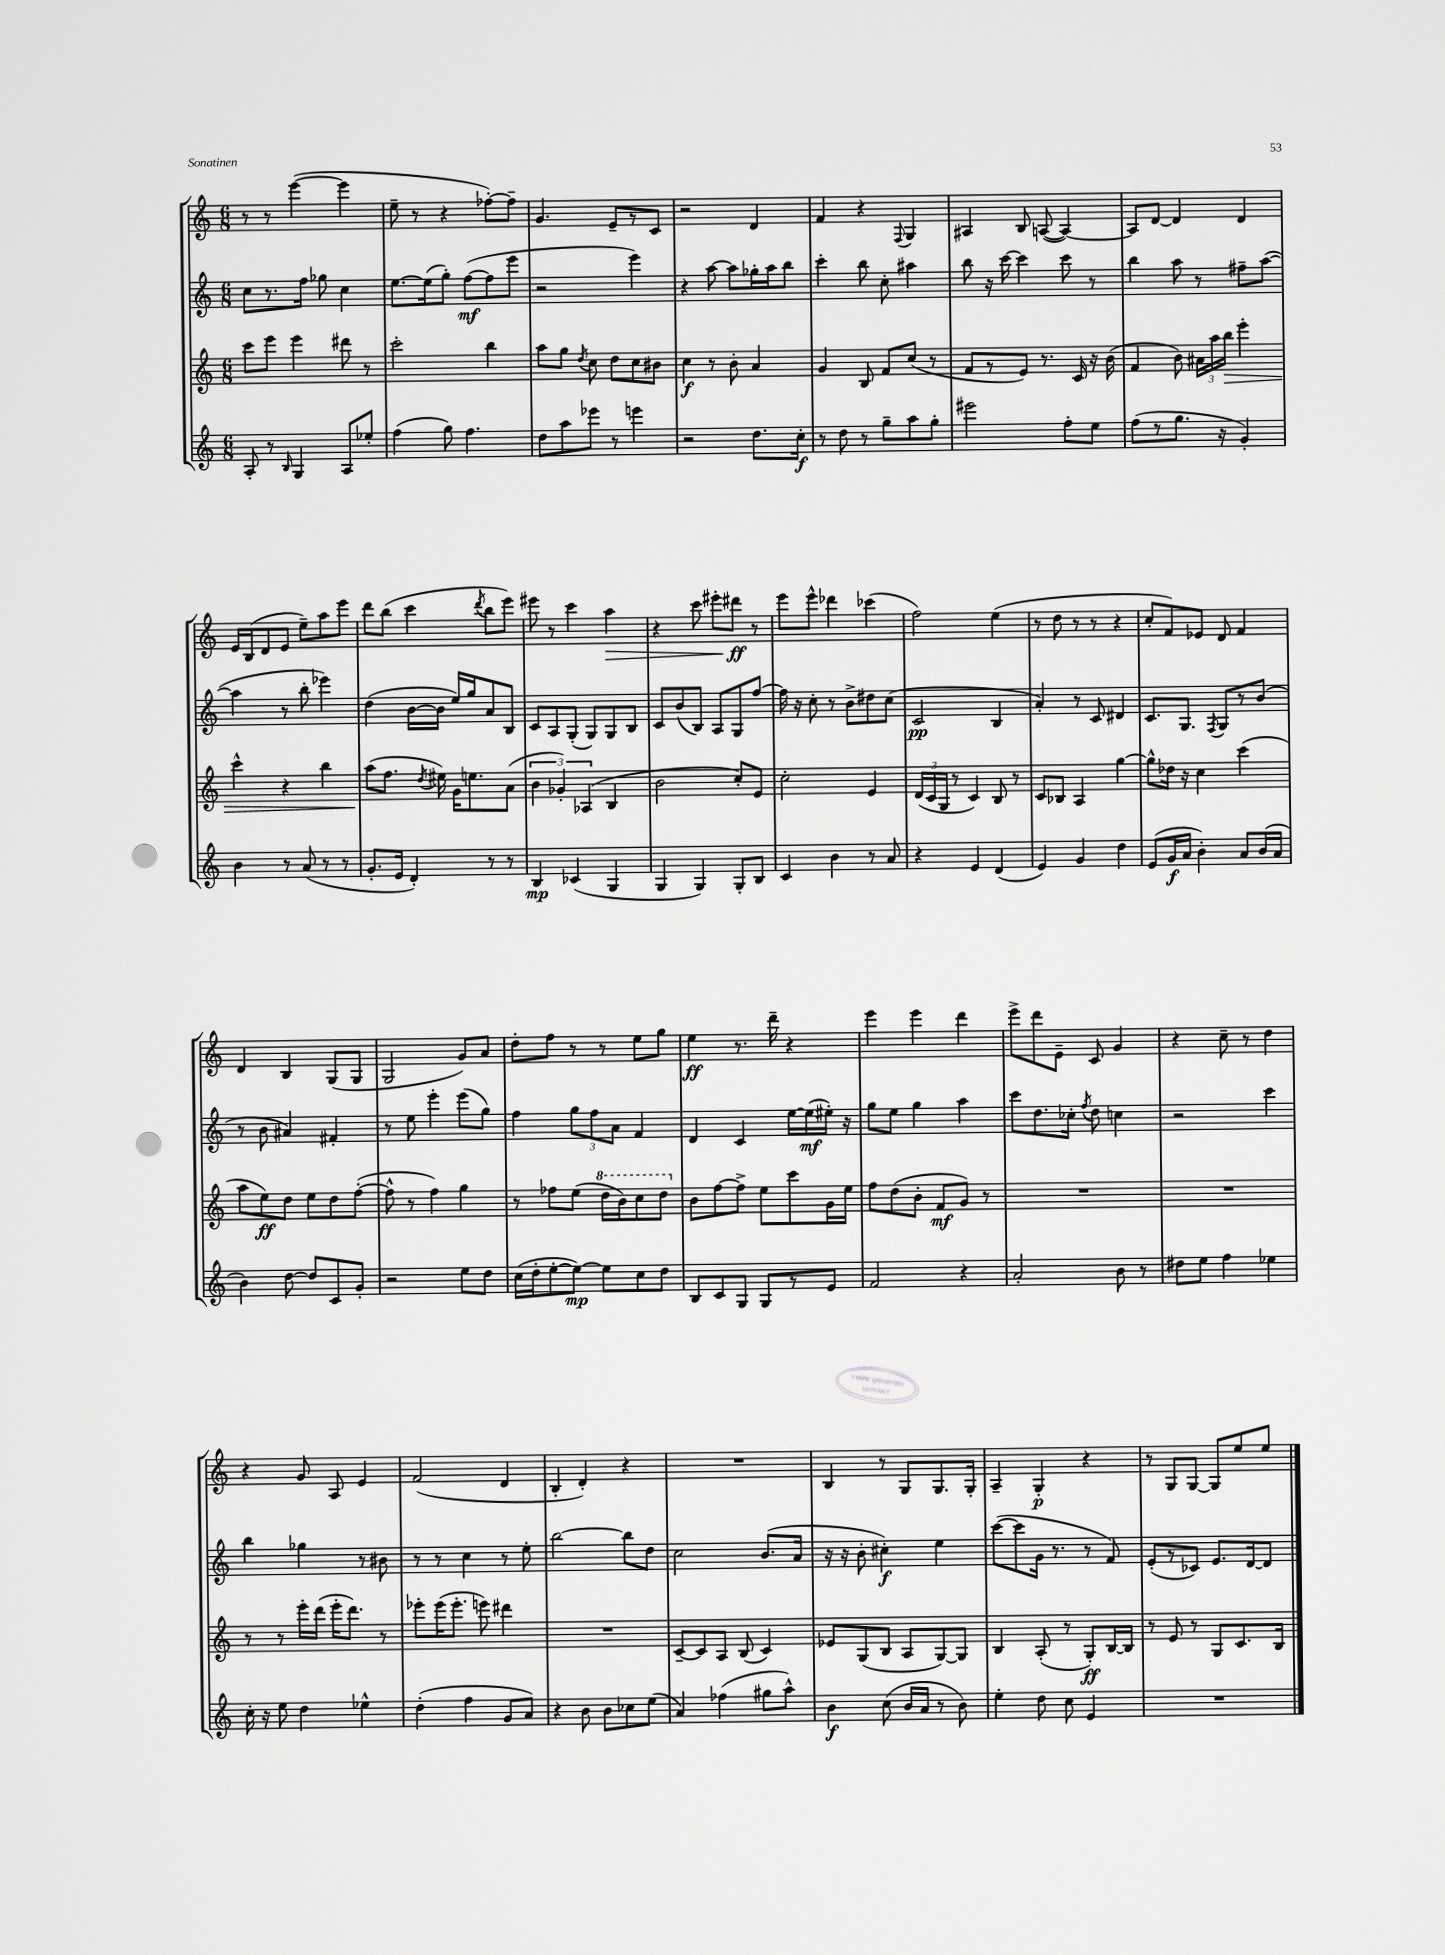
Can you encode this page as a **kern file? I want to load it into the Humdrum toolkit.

**kern	**kern	**kern	**kern
*staff4	*staff3	*staff2	*staff1
*clefG2	*clefG2	*clefG2	*clefG2
*k[]	*k[]	*k[]	*k[]
*M6/8	*M6/8	*M6/8	*M6/8
8A'	8ccc	8cc	8r
8r	8eee	8.r	8r
16qqB	.	.	.
4G	4eee	.	([4eee
.	.	16ff	.
.	.	8gg-	.
8A	8ddd#	4cc	4eee]
8ee-'	8r	.	.
=	=	=	=
(4ff	2ccc'	[8.ee	8ee~
.	.	.	8r
.	.	(16ee]	.
8gg)	.	8gg')	4r
4.ff	.	([8ff	.
.	4bb	8ff]	[8ff-')
.	.	8eee	8ff-~]
=	=	=	=
8dd	8aa	2r	4.g
8aa	8gg	.	.
.	8qdd	.	.
8eee-	8cc	.	.
8r	8dd	.	8e~
4eee	8cc	4eee)	8r
.	8b#	.	8c
=	=	=	=
2r	4cc	4r	2r
.	8r	[8aa	.
.	8b'	8aa]	.
8.dd	4a	16gg-'	4d
.	.	16aa	.
.	.	8bb	.
16cc'	.	.	.
=	=	=	=
8r	4g	4ccc'	4f
8dd	.	.	.
8r	8B	8bb	4r
8gg~	8f	8cc'	.
.	.	.	8qqF
8aa	(8cc	4aa#	4G
8gg'	8r	.	.
=	=	=	=
2eee#	8f	8bb	4A#
.	8r	16r	.
.	.	[16ccc	.
.	8e)	4ccc]	8B
.	8.r	.	([8A
8ff'	.	8ccc	4A_)
.	16c	.	.
8ee	16r	8r	.
.	(16b	.	.
=	=	=	=
(8ff	4f	4bb	8A]
8r	.	.	[8d
8.gg	8b)	8aa	4d]
.	24a#	8r	.
.	24aa	.	.
16r	.	.	.
.	24bb	.	.
4g')	4eee'	8ff#~	4d
.	.	([8aa	.
=	=	=	=
4b	4ccc^^	4aa]	16e
.	.	.	(16B
.	.	.	8d
8r	4r	8r	8e
(8a	.	8bb'	8ee~)
8r	4bb	4eee-)	8aa
8r	.	.	8eee
=	=	=	=
8.g'	(8aa	(4dd	8ddd
.	8.ff	.	(8bb
16e	.	.	.
4d')	.	[16b	4ccc
.	8qdd	.	.
.	16ee#)	16b]	.
.	16g	16ee)	.
.	8.ee	16gg	.
.	.	.	8qddd
8r	.	8a	8bb
8r	(8a	8B	8eee)
=	=	=	=
4B	6b	8c	8eee#
.	.	8A	8r
.	6g-')	.	.
(4c-	.	(8G'	4ccc
.	(6A-	.	.
.	.	8G)	.
4G	4B	8G	4aa
.	.	8B	.
=	=	=	=
4G	2b	8c	4r
.	.	(8b	.
4G)	.	8B)	8ccc
.	.	8A	8eee#'
8G'	8cc')	8G	8ddd#
8B	8e	[8ff	8r
=	=	=	=
4c	2cc'	16ff]	8eee
.	.	16r	.
.	.	8cc'	8eee^^
4b	.	8r	4ddd-
.	.	8b^	.
8r	4e	8dd#	(4ccc-
8a	.	(8cc	.
=	=	=	=
4r	(24d	2c	2ff)
.	24c	.	.
.	24G	.	.
.	8r	.	.
4e	4c)	.	.
(4d	8B	4B	(4ee
.	8r	.	.
=	=	=	=
4e)	8c	4a')	8r
.	8B-	.	8dd
4g	4A	8r	8r
.	.	8c	8r
4dd	[4gg	4d#	4r
=	=	=	=
(8e	8gg^^]	8.c	8cc'
16g	16dd-	.	8f)
16a	16r	8.G	.
4b')	4cc	.	8e-
.	.	8qF	.
.	.	8G	8d
8a	(4ccc	8r	4f
(16b	.	(8b	.
16a	.	.	.
=	=	=	=
4b)	8aa	8r	4d
.	8ee)	8b	.
[8dd	8dd	4a#)	4B
8dd]	8ee	.	.
8c	8dd	4f#'	(8G
8g'	([8ff'	.	8G
=	=	=	=
2r	8ff^^]	8r	2G
.	8r	8ee	.
.	4ff)	4eee'	.
8ee	4gg	(8eee	8g)
8dd	.	8gg)	8a
=	=	=	=
(16cc	8r	4ff	8dd'
16dd'	.	.	.
[8ee'	8ff-	.	8ff
8ee_)	(8ee	12gg	8r
.	.	12ff	.
8ee]	16ddd	.	8r
.	.	12a	.
.	16bb)	.	.
8cc	8ccc	4f	8ee
8dd	8ddd	.	8gg
=	=	=	=
8B	8b	4d	4ee
8c	[8ff	.	.
8G	8ff^]	4c	8.r
8G	8ee	.	.
.	.	.	16ddd~
8r	8ccc	[16ee	4r
.	.	(16ee]	.
8e	16g	16ee#')	.
.	16ee	16r	.
=	=	=	=
2f	8ff	8gg	4eee
.	(8dd	8ee	.
.	8b'	4gg	4eee
.	8f	.	.
4r	8g)	4aa	4ddd
.	8r	.	.
=	=	=	=
2a'	2.r	8ccc	8eee^
.	.	8.dd	8ddd
.	.	.	8e~
.	.	16cc-'	.
.	.	8qff	.
.	.	8dd	8c
8b	.	4cc	4g
8r	.	.	.
=	=	=	=
8dd#	2.r	2r	4r
8ee	.	.	.
4ff	.	.	8cc~
.	.	.	8r
4ee-	.	4ccc	4dd
=	=	=	=
16cc'	8r	4bb	4r
16r	.	.	.
8ee	8r	.	.
4dd	16eee'	4gg-	8g
.	(16ddd	.	.
.	16eee'	.	8A
.	8.ddd)	.	.
4ee-^^	.	8r	4e
.	8r	8b#	.
=	=	=	=
(4dd'	8eee-'	8r	(2f
.	(16eee-	8r	.
.	8.eee-'	.	.
4ff	.	4cc	.
.	8eee)	.	.
8g	4ddd#	8r	4d
8a)	.	8ee'	.
=	=	=	=
4r	2.r	[2bb	4B'
8b	.	.	4d')
8b	.	.	.
8cc-	.	8bb]	4r
(8ee	.	8dd	.
=	=	=	=
4a)	[8c~	2cc	2.r
.	8c]	.	.
(4ff-	8A	.	.
.	(8B	.	.
8gg#	4c)	(8.b	.
8aa^^)	.	.	.
.	.	16a	.
=	=	=	=
4b	8e-	16r	4B
.	.	16r	.
.	(8G	8b'	.
(8cc	8B	4cc#')	8r
16b	8A	.	8G
16a	.	.	.
8r	[8G)	4ee	8.G
8b)	8G]	.	.
.	.	.	16G'
=	=	=	=
4ee'	4B	([8ccc	4A~
.	.	8ccc]	.
8dd	(8A'	16g	4G'
.	.	8.r	.
8cc	8r	.	.
4e	8G')	8r	4r
.	[16B	8f)	.
.	16B]	.	.
=	=	=	=
2.r	8r	(8e'	8r
.	8e	8r	8G
.	8r	8c-)	[8G
.	8G	8.e	8G]
.	8.c	.	8ee
.	.	[16d	.
.	.	8d]	8ee
.	16B	.	.
==	==	==	==
*-	*-	*-	*-
